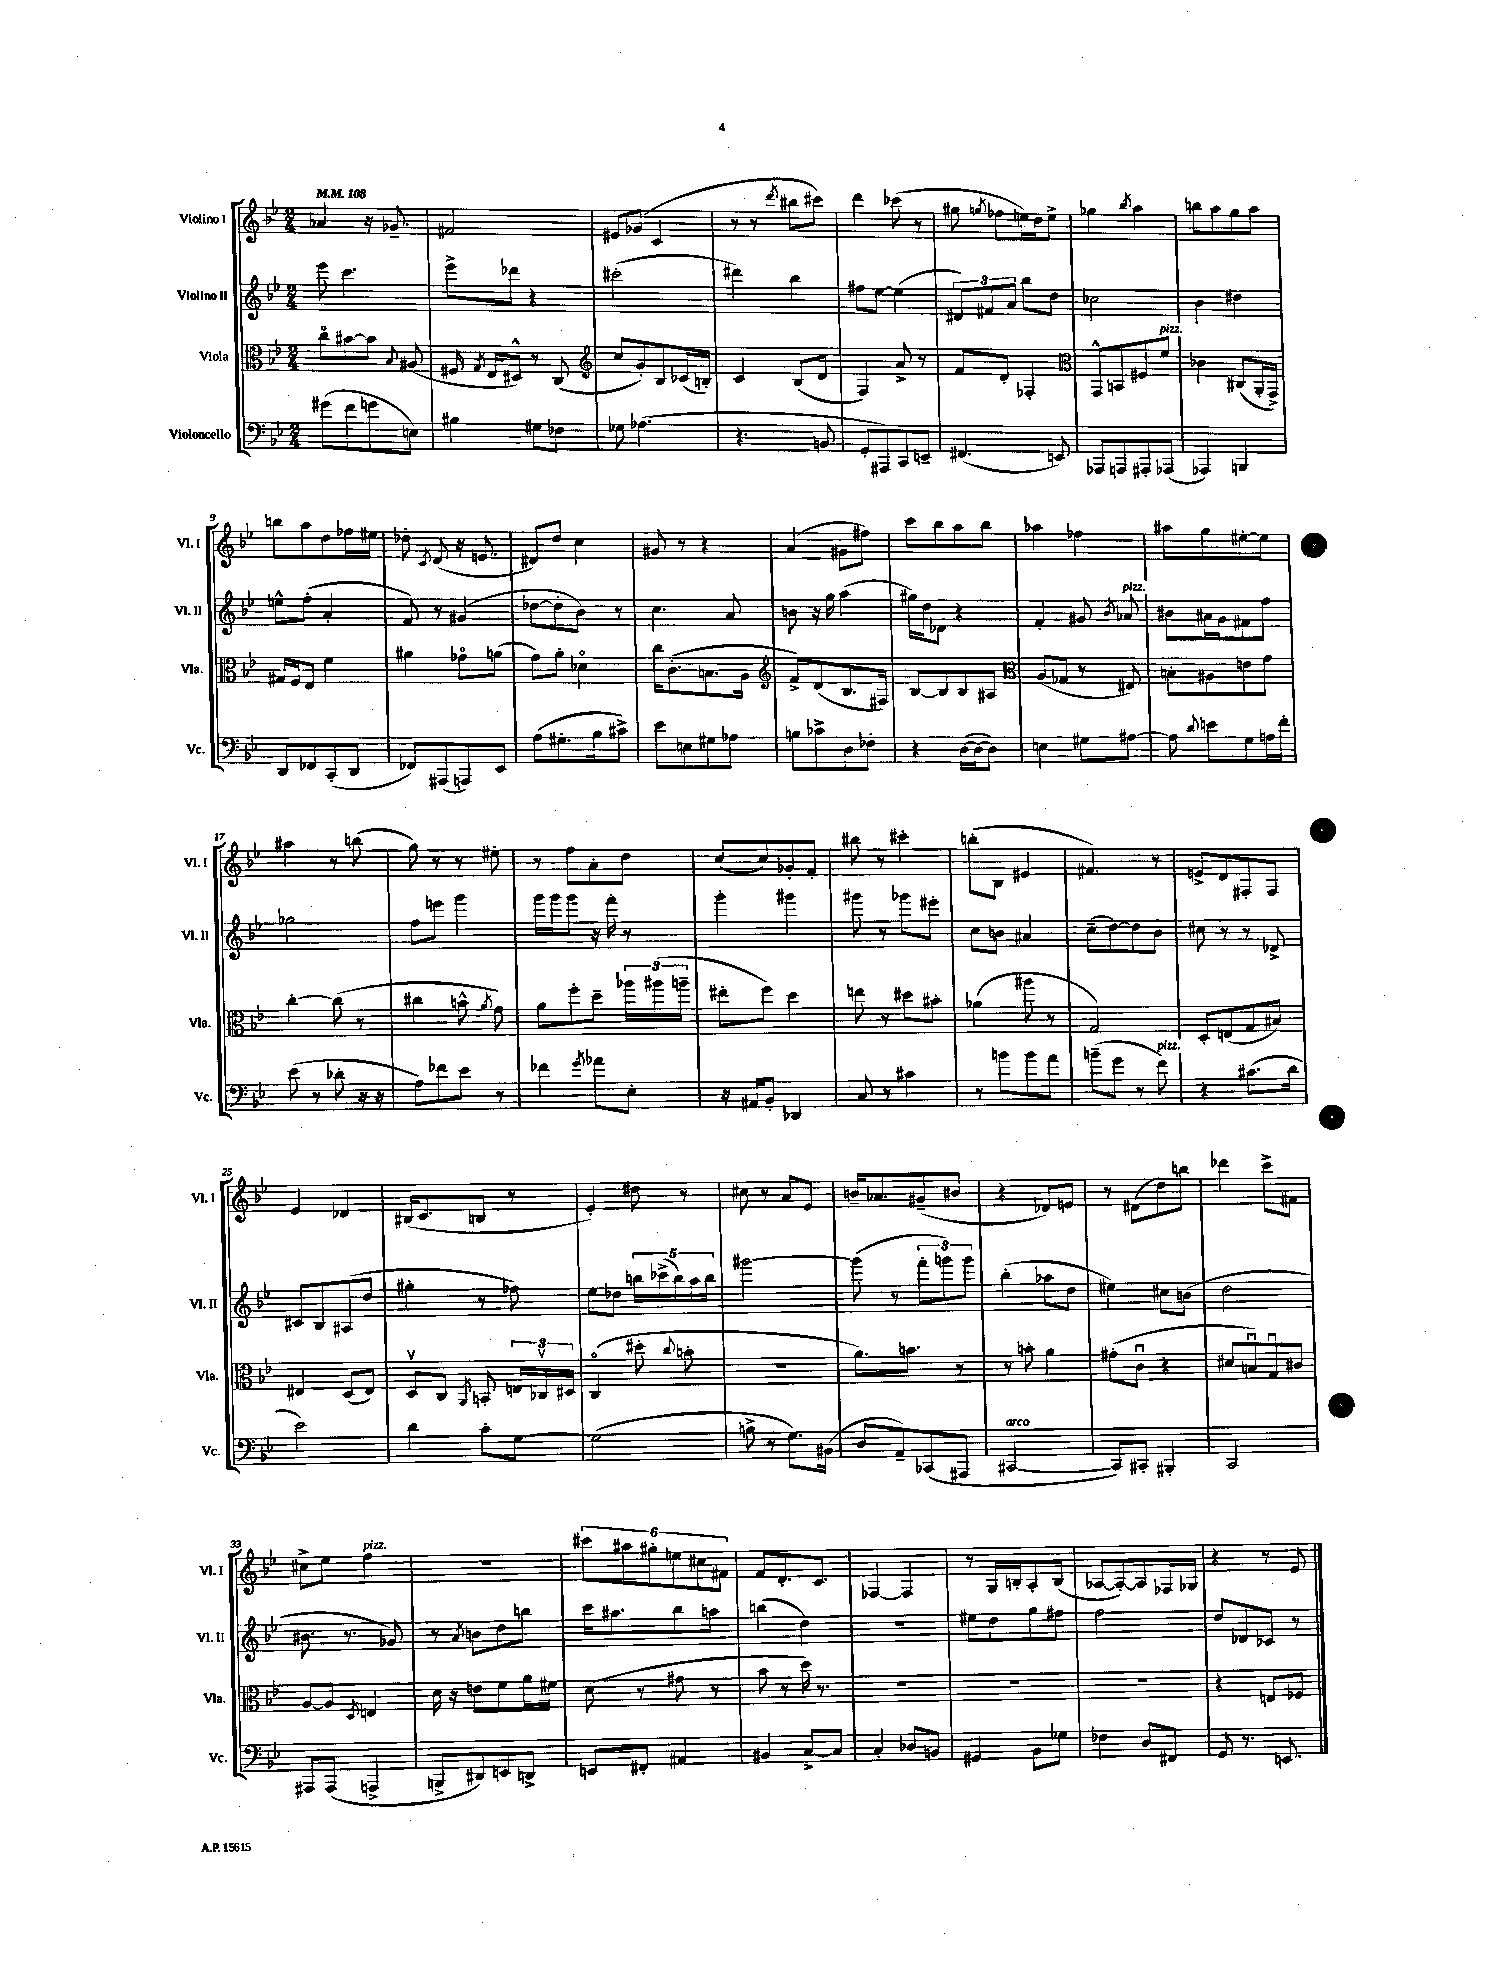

**kern	**kern	**kern	**kern
*staff4	*staff3	*staff2	*staff1
*clefF4	*clefC3	*clefG2	*clefG2
*k[b-e-]	*k[b-e-]	*k[b-e-]	*k[b-e-]
*M2/4	*M2/4	*M2/4	*M2/4
*MM108	*MM108	*MM108	*MM108
(8g#	8cco	8eee-	4a-
8f	[8b#	4.ccc	.
8g	8b#]	.	16r
.	.	.	8.g-~
.	8qqB-	.	.
8E)	(8A#	.	.
=	=	=	=
4B#	16F#	8eee-^	2f#
.	8qG	.	.
.	16E-	.	.
.	8D#^^)	8ddd-	.
8G#	8r	4r	.
8F-	(8C	.	.
=	=	=	=
*	*clefG2	*	*
8G-	8cc	(2ccc#'	8e#
(4.A-	8g')	.	(8g-
.	8B-	.	4c
.	(16c-	.	.
.	16B')	.	.
=	=	=	=
4.r	4c	4ddd#)	8r
.	.	.	8r
.	.	.	8qddd
.	(8B-	4bb-	8bb#
8BB	8d	.	8ccc#)
=	=	=	=
8GG'	4F)	8ff#	4ddd
8AAA#)	.	[8ee-	.
8CC	8a^	(4ee-]	(8ccc-
8EE~	8r	.	8r
=	=	=	=
(4.FF#	8f	12d#)	8gg#
.	.	12f#	.
.	.	.	8qgg
.	8d'	.	8ff-
.	.	12a	.
.	4F-'	8bb-	16ee)
.	.	.	16dd
8EE)	.	8dd	8ee^
=	=	=	=
*	*clefC3	*	*
8AAA-	8GG^^	2cc-	4gg-
8AAA	8BB	.	.
.	.	.	8qbb-
8AAA#'	8F#	.	4aa
(8AAA-	8f	.	.
=	=	=	=
4AAA-)	4c-	4b-	8bb
.	.	.	8aa
4BBB	(8C#	4dd#	8gg
.	16AA'	.	8aa
.	16GG^)	.	.
=	=	=	=
8DD	16G#	8ee^^	8bb
.	16F	.	.
8FF-	8E-	(8ff'	8aa
(8CC'	4f	4a'	8dd
8DD	.	.	16ff-
.	.	.	16ee#
=	=	=	=
8FF-)	4a#	8f)	8dd-'
.	.	.	8qc
(8AAA#	.	8r	(8d
8AAA)	8g-o	(4g#	16r
.	.	.	8.e
8EE-	(8a	.	.
=	=	=	=
(8A	8g)	[8dd-	8d#)
8.G#'	8a'	8dd-']	8dd
.	4d-o	8b-)	4cc
16B-	.	.	.
8c#^)	.	8r	.
=	=	=	=
8e-	16cc	4.cc	8g#
.	(8.c'	.	.
8E	.	.	8r
8G#	8.B	.	4r
8A-	.	8a	.
.	16A	.	.
=	=	=	=
*	*clefG2	*	*
8B	8f^)	8b	(4a
8c-^	(8d	16r	.
.	.	16gg	.
8D	8.B-	(4aa	8g#
8F-'	.	.	8ff#)
.	16F#)	.	.
=	=	=	=
4r	[8B-	16gg#)	8ccc
.	.	16dd	.
.	8B-]	8d-	8bb-
([16D	8B-	4r	8aa
16D_	.	.	.
8D])	8A#	.	8bb-
=	=	=	=
*	*clefC3	*	*
4E	(8A	4f'	4aa-
.	8G-	.	.
8G#	8r	8g#	4ff-
.	.	8qb-	.
[8A#	8E#)	8a-	.
=	=	=	=
8A#]	8B'	8b#	8aa#
8qqd	.	.	.
8e	8A#	16a#	8gg
.	.	16g	.
8G	8e	8f#	[8ee#'
16A	8g	8ff	8ee#]
16f'	.	.	.
=	=	=	=
(8e-	[4cc'	2gg-	4aa#
8r	.	.	.
8d-'	(8cc]	.	8r
16r	8r	.	(8bb
16r	.	.	.
=	=	=	=
8A)	4cc#	8ff	8gg)
8f-	.	8eee	8r
8e-	8b^^	4ggg	8r
.	8qa	.	.
8r	8g)	.	8ee#'
=	=	=	=
4f-	8a	16ggg	8r
.	.	16ggg	.
.	8ff'	8ggg	8ff
8qg	.	.	.
8a-	8dd~	16r	8a'
.	.	16fff'	.
8E-'	24aa-	8r	8dd
.	(24aa#	.	.
.	24aa~	.	.
=	=	=	=
16r	8ee#'	4ggg'	(8cc
16AA#	.	.	.
8BB-'	8ff)	.	8cc)
4DD-	4dd	4ggg#	8g-'
.	.	.	8f'
=	=	=	=
8C	8ee	8ggg#	8bb#
8r	8r	8r	8r
4c#	8dd#	8ggg-	4ccc#'
.	8b#'	8eee#'	.
=	=	=	=
8r	(4a-	8cc	(8bb'
8b	.	8b	8B-
8b	8aa#	4a#	4e#
8a	8r	.	.
=	=	=	=
(8b~	2G)	(8cc~	4.f#)
8g	.	[8dd)	.
8r	.	8dd]	.
8f)	.	8b-	8r
=	=	=	=
4r	8D'	8cc#	8e^
.	(8E	8r	8d
(8.c#	8G	8r	8F#'
.	8B#)	8d-^	8F#
16d	.	.	.
=	=	=	=
2e-)	4E#	8c#	4e-
.	.	8B-	.
.	(8D	(8A#	4d-
.	8E#)	8dd	.
=	=	=	=
4d	8Dv	4gg#'	(16B#
.	.	.	8.c
.	8C	.	.
.	8qAA	.	.
8c'	8BB'	8r	8B
[8G	24E	8ff-)	8r
.	24C-v	.	.
.	24D#	.	.
=	=	=	=
(2G]	(4Co	8ee-	4e-')
.	.	8dd-	.
.	8dd#'	20bb	8dd#
.	.	(20ccc-^	.
.	.	20bb)	.
.	8qqcc	.	.
.	8b'	.	8r
.	.	20aa	.
.	.	20bb	.
=	=	=	=
8B^	2r	[2ggg#	8cc#
8r	.	.	8r
8.G)	.	.	8a
.	.	.	8e-
(16BB#	.	.	.
=	=	=	=
8D	8.a)	(8ggg#]	16b~
.	.	.	8.a-
8AA~)	.	8r	.
.	8.b	.	.
(8CC-	.	12fff'	(8g#~
.	.	12ggg)	.
8AAA#	8r	.	8b#
.	.	12ggg	.
=	=	=	=
[2CC#	8r	(4bb-'	4r
.	8b'	.	.
.	4a	8aa-	8d-)
.	.	8dd	8e
=	=	=	=
8CC#])	(8g#'	4ee#)	8r
8CC#'	8cu	.	(8d#
4BBB#'	4r	8cc#	8dd)
.	.	(8b	8bb
=	=	=	=
2CC	8d#	2dd	4ddd-
.	8Bu)	.	.
.	8Gu	.	8ccc^
.	8c#	.	8f#
=	=	=	=
8AAA#	[8A	8.b#	8cc#^
(8AAA#	8A]	.	8ee-
.	.	8.r	.
.	8qD	.	.
4AAA^	4E	.	4ff
.	.	8g-)	.
=	=	=	=
8BBB^	16d	8r	2r
.	16r	.	.
.	.	8qa	.
8DD#)	8e	8b	.
8EE	8f	8dd	.
8DD^	16a	8bb	.
.	16f#	.	.
=	=	=	=
8EE	(8d	16ccc	12ccc#
.	.	8.aa#	.
.	.	.	12aa#
8FF#'	8r	.	.
.	.	.	12gg#'
4AA#	8g#	8bb-	12ee
.	.	.	12cc#
.	8r	8aa	.
.	.	.	12f#
=	=	=	=
4BB#	8b-	(4bb	8f
.	8r	.	8.d'
[8C^	16dd)	4dd)	.
.	8.r	.	8.c
8C]	.	.	.
=	=	=	=
4C'	2r	2r	[4F-
8D-	.	.	4F-]
8BB	.	.	.
=	=	=	=
4GG#	2r	8ee#	8r
.	.	8dd	16G
.	.	.	16B'
8BB-	.	8gg	8A'
8G-	.	8ff#	(8B
=	=	=	=
4F-	2r	2ff	[8A-
.	.	.	8A-'_)
8D	.	.	8A-]
8FF#	.	.	16F-
.	.	.	16G-
=	=	=	=
8GG	4r	8dd	4r
8.r	.	8d-	.
.	8E	8c-	8r
8.EE	.	.	.
.	8F-	8r	8e-
==	==	==	==
*-	*-	*-	*-
